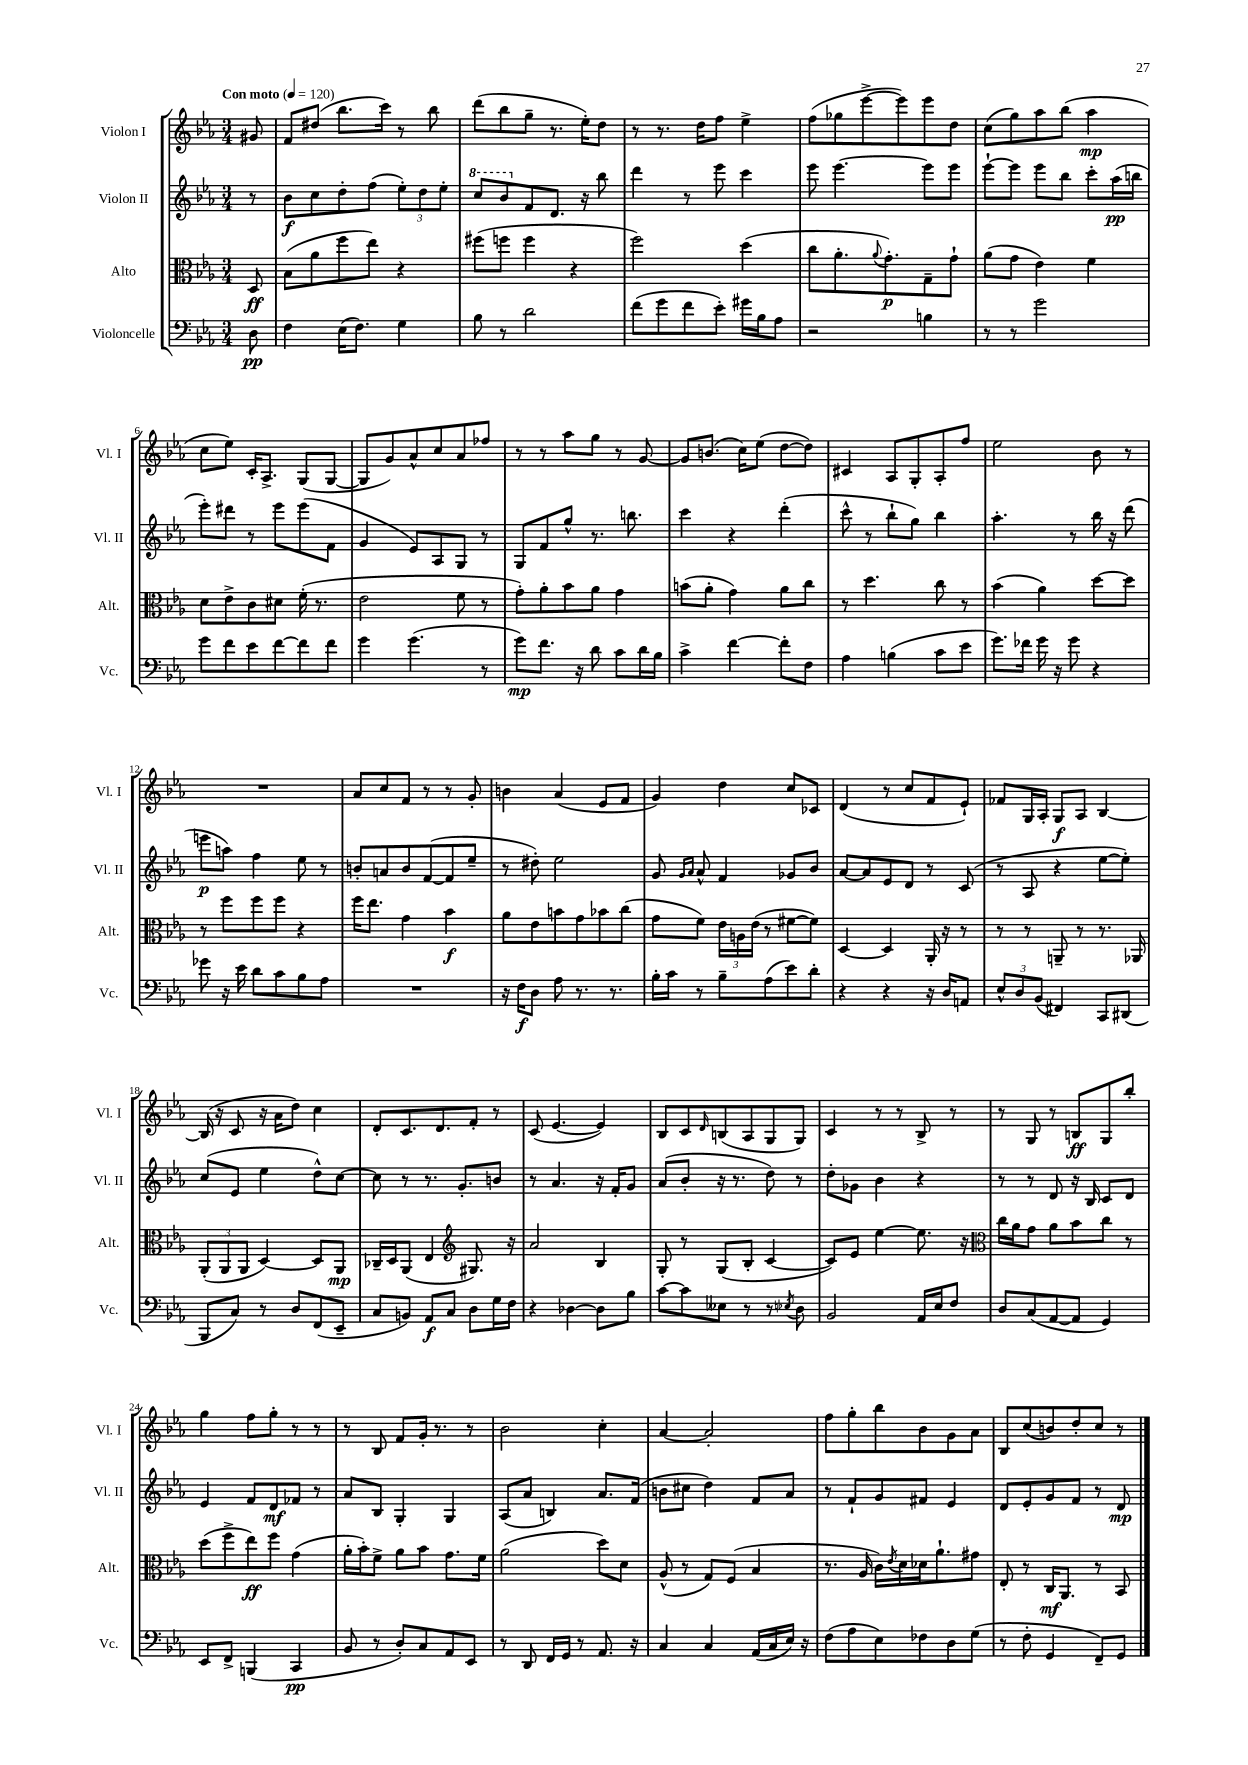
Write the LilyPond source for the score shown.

<<
\new StaffGroup <<
\new Staff = "s0" \with { instrumentName = "Violon I" shortInstrumentName = "Vl. I" } {
    \clef treble \key ees \major \numericTimeSignature \time 3/4 \partial 8 \tempo "Con moto" 4 = 120
    gis'8 |
    f'8 dis''8( bes''8. c'''16) r8 bes''8 |
    d'''8( bes''8 g''8-- r8. ees''16-.) d''8 |
    r8 r8. d''16 f''8 ees''4-> |
    f''8( ges''8 ees'''8~-> ees'''8) ees'''8 d''8 |
    c''8( g''8) aes''8 bes''8( aes''4\mp |
    c''8 ees''8) c'16-. aes8.-> g8( g8~ |
    g8 g'8) aes'8-^ c''8 aes'8 fes''8 |
    r8 r8 aes''8 g''8 r8 g'8~ |
    g'8 b'8.( c''16) ees''8( d''8~ d''8) |
    cis'4 aes8 g8-. aes8-. f''8 |
    ees''2 bes'8 r8 |
    R2. |
    aes'8 c''8 f'8 r8 r8 g'8-. |
    b'4 aes'4( ees'8 f'8 |
    g'4) d''4 c''8 ces'8 |
    d'4( r8 c''8 f'8 ees'8-!) |
    fes'8 g16 aes16-. g8\f aes8 bes4~ |
    bes16( r16 c'8 r16 aes'16 d''8) c''4 |
    d'8-. c'8. d'8. f'8-. r8 |
    c'8( ees'4.~ ees'4) |
    bes8 c'8 \grace { d'16 } b8( aes8 g8 g8) |
    c'4 r8 r8 bes8-> r8 |
    r8 g8 r8 b8\ff g8 bes''8-. |
    g''4 f''8 g''8-. r8 r8 |
    r8 bes8 f'8 g'16-. r8. r8 |
    bes'2 c''4-. |
    aes'4~ aes'2-. |
    f''8 g''8-. bes''8 bes'8 g'8 aes'8 |
    bes8 c''8( b'8) d''8-. c''8 r8 \bar "|." |
}
\new Staff = "s1" \with { instrumentName = "Violon II" shortInstrumentName = "Vl. II" } {
    \clef treble \key ees \major \numericTimeSignature \time 3/4 \partial 8
    r8 |
    bes'8\f c''8 d''8-. f''8( \tuplet 3/2 { ees''8-.) d''8 ees''8-. } |
    \ottava #1 c'''8 bes''8 \ottava #0 f'8 d'8. r16 bes''8 |
    d'''4 r8 ees'''8 c'''4 |
    ees'''8 ees'''4.~ ees'''8 ees'''8 |
    ees'''8~-! ees'''8 ees'''8 bes''8 c'''8-. aes''16\pp( b''16 |
    ees'''8-.) dis'''8 r8 ees'''8 ees'''8( f'8 |
    g'4 ees'8) aes8 g8 r8 |
    g8 f'8 g''8-^ r8. b''8. |
    c'''4 r4 d'''4-.( |
    c'''8-^ r8 bes''8-! g''8) bes''4 |
    aes''4.-. r8 bes''16 r16 d'''8( |
    e'''8\p a''8) f''4 ees''8 r8 |
    b'8-. a'8 b'8 f'8~( f'8 ees''8-- |
    r8 dis''8-.) ees''2 |
    g'8 \grace { g'16 aes'16 } aes'8-^ f'4 ges'8 bes'8 |
    aes'8~ aes'8 ees'8 d'8 r8 c'8( |
    r8 aes8 r4 ees''8~ ees''8-.) |
    c''8( ees'8 ees''4 d''8-^) c''8~ |
    c''8 r8 r8. g'8.-. b'8 |
    r8 aes'4. r16 f'16-. g'8 |
    aes'8( bes'8-. r16 r8. d''8) r8 |
    d''8-. ges'8 bes'4 r4 |
    r8 r8 d'8 r16 bes16 c'8 d'8 |
    ees'4 f'8 d'8\mf fes'8 r8 |
    aes'8 bes8 g4-. g4 |
    aes8( aes'8 b4) aes'8. f'16( |
    b'8 cis''8 d''4) f'8 aes'8 |
    r8 f'8-! g'8 fis'8 ees'4 |
    d'8 ees'8-. g'8 f'8 r8 d'8\mp \bar "|." |
}
\new Staff = "s2" \with { instrumentName = "Alto" shortInstrumentName = "Alt." } {
    \clef alto \key ees \major \numericTimeSignature \time 3/4 \partial 8
    d8\ff |
    bes8( aes'8 f''8 ees''8) r4 |
    fis''8( f''8 f''4 r4 |
    f''2) d''4( |
    c''8 aes'8.-. \appoggiatura { aes'8 } g'8.-.\p) g8-- g'8-! |
    aes'8( g'8 ees'4) f'4 |
    d'8 ees'8-> c'8 dis'8 f'16-.( r8. |
    ees'2 f'8 r8 |
    g'8-.) aes'8-. bes'8 aes'8 g'4 |
    b'8( aes'8-. g'4) aes'8 c''8 |
    r8 d''4. c''8 r8 |
    bes'4( aes'4) d''8~ d''8 |
    r8 f''8 f''8 f''8 r4 |
    f''16 ees''8. g'4 bes'4\f |
    aes'8 ees'8 b'8 g'8 bes'8 c''8( |
    g'8 f'8) \tuplet 3/2 { ees'16 a16 ees'16( } r8 fis'8~ fis'8) |
    d4~ d4 aes,16-. r16 r8 |
    r8 r8 a,8-- r8 r8. aes,16 |
    \tuplet 3/2 { aes,8-.( aes,8 aes,8 } d4~) d8 aes,8\mp |
    ces16-- d16 aes,8( ees4 \clef treble gis8.) r16 |
    aes'2 bes4 |
    g8-. r8 g8( bes8-. c'4~ |
    c'8) ees'8 ees''4~ ees''8. r16 |
    \clef alto c''16 aes'16 g'8 aes'8 bes'8 c''8 r8 |
    d''8( f''8-> ees''8\ff) f''8 g'4( |
    aes'16-. bes'16-.) f'8-> aes'8 bes'8 g'8. f'16 |
    aes'2( d''8) d'8 |
    aes8-^( r8 g8) f8( bes4 |
    r8. aes16 c'16) \acciaccatura { ees'8 } d'16 des'16 aes'8.-! gis'8 |
    ees8-. r8 c16\mf aes,8. r8 bes,8 \bar "|." |
}
\new Staff = "s3" \with { instrumentName = "Violoncelle" shortInstrumentName = "Vc." } {
    \clef bass \key ees \major \numericTimeSignature \time 3/4 \partial 8
    d8\pp |
    f4 ees16( f8.) g4 |
    bes8 r8 d'2 |
    f'8( g'8 f'8 ees'8-.) gis'16 bes16 aes8 |
    r2 b4 |
    r8 r8 g'2 |
    g'8 f'8 ees'8 f'8~ f'8 f'8 |
    g'4 g'4.( r8 |
    g'8\mp) f'8. r16 d'8 c'8 d'16 bes16 |
    c'4-> f'4~ f'8-. f8 |
    aes4 b4( c'8 ees'8 |
    g'8.) fes'16 g'16 r16 g'8 r4 |
    ges'8 r16 ees'16 d'8 c'8 bes8 aes8 |
    R2. |
    r16 f16\f d8 aes8 r8. r8. |
    bes16-. c'16 r8 bes8-- aes8( ees'8) d'8-. |
    r4 r4 r16 d16 a,8 |
    \tuplet 3/2 { ees8-^ d8 bes,8( } fis,4) c,8 dis,8( |
    bes,,8 c8) r8 d8 f,8( ees,8-- |
    c8 b,8) aes,8\f c8 d8 g16 f16 |
    r4 des4~ des8 bes8 |
    c'8~ c'8 eeses8 r8 r8 \acciaccatura { ees8 } d8 |
    bes,2 aes,16 ees16 f8 |
    d8 c8( aes,8~ aes,8 g,4) |
    ees,8 f,8-> b,,4( c,4\pp |
    bes,8 r8 d8-.) c8 aes,8 ees,8 |
    r8 d,8 f,16 g,16 r8 aes,8. r16 |
    c4 c4 aes,16( c16 ees16) r16 |
    f8( aes8 ees8) fes8 d8 g8( |
    r8 f8-. g,4 f,8--) g,8 \bar "|." |
}
>>
>>
